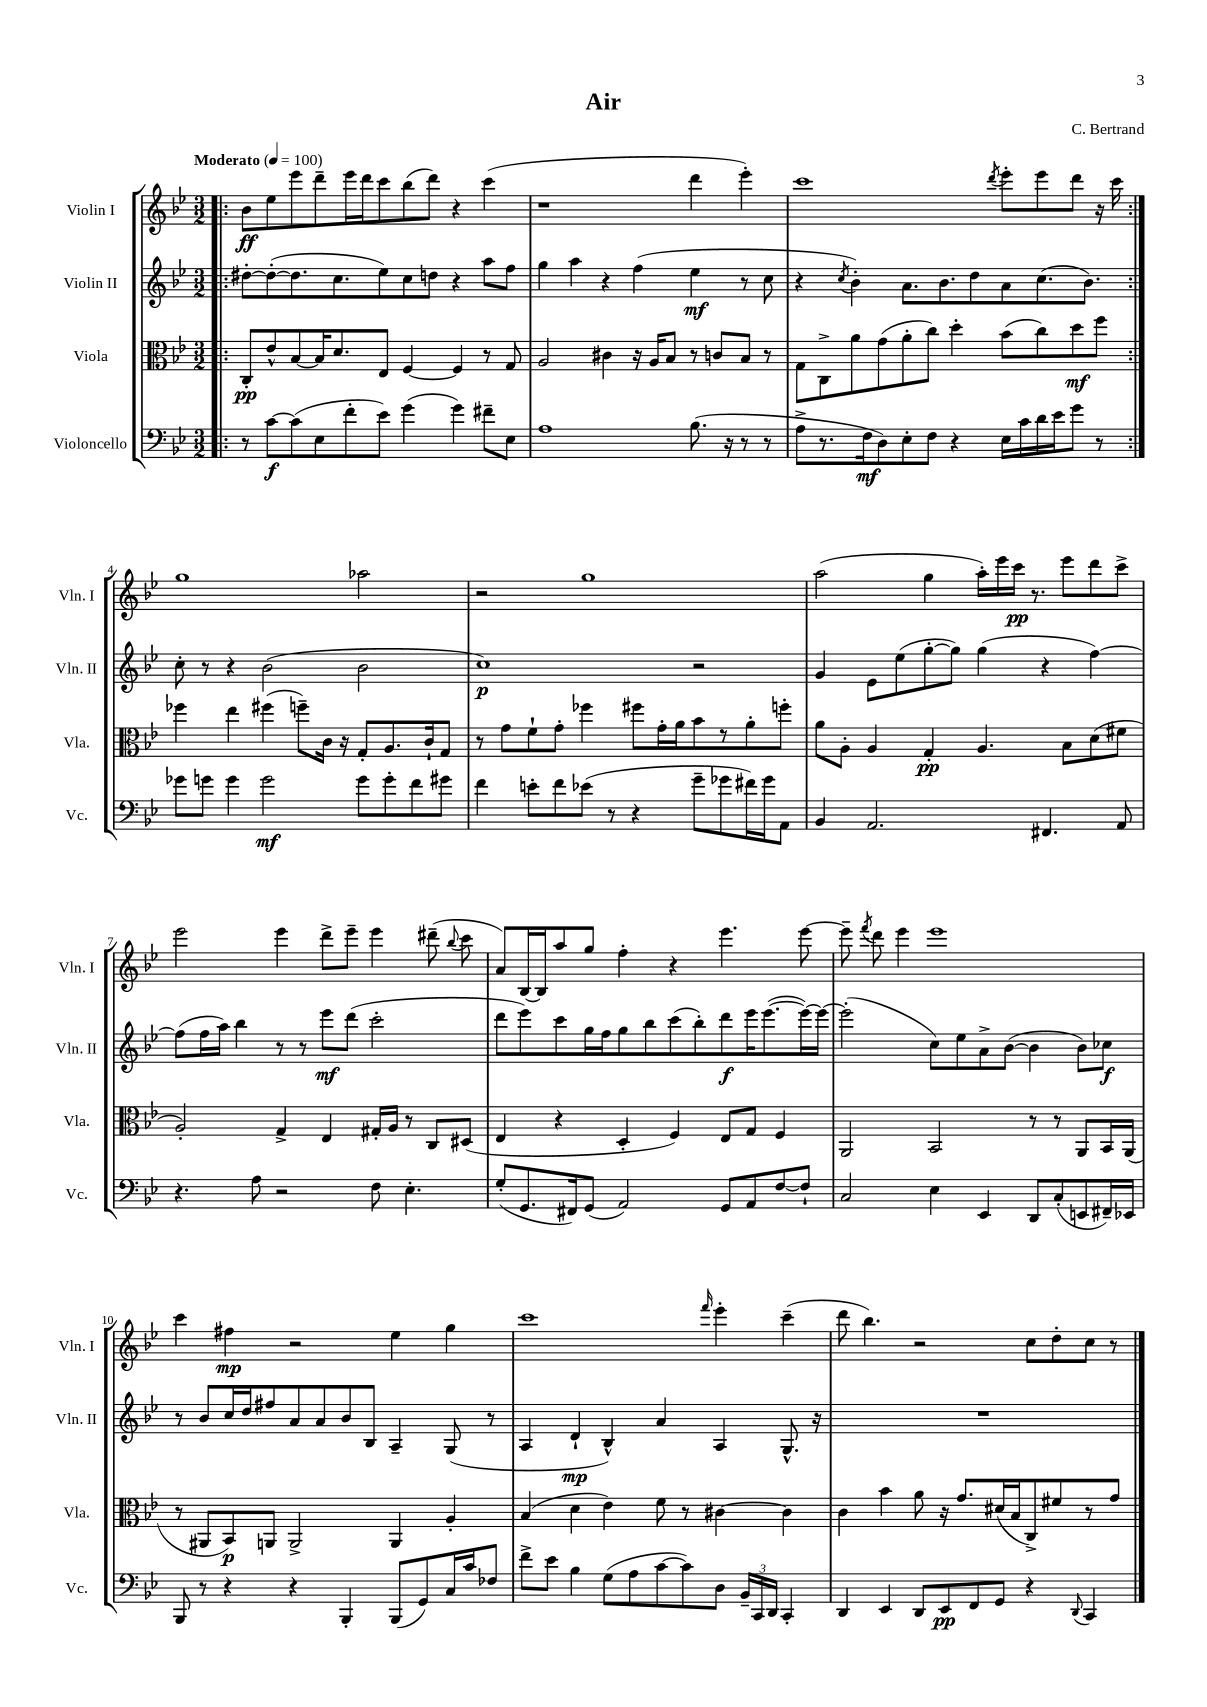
\header { title = "Air" composer = "C. Bertrand" }
<<
\new StaffGroup <<
\new Staff = "s0" \with { instrumentName = "Violin I" shortInstrumentName = "Vln. I" } {
    \clef treble \key bes \major \numericTimeSignature \time 3/2 \tempo "Moderato" 4 = 100
    \autoBeamOff \repeat volta 2 { \bar ".|:" bes'8[\ff ees''8 ees'''8 d'''8-- ees'''16 d'''16 c'''8 bes''8( d'''8]) r4 c'''4( |
    r1 d'''4 ees'''4-.) |
    c'''1 \acciaccatura { d'''8 } ees'''8[-. ees'''8 d'''8] r16 c'''16 | }
    g''1 aes''2 |
    r2 g''1 |
    a''2( g''4 a''16[-.) ees'''16 c'''16]\pp r8. ees'''8[ d'''8 c'''8]-> |
    ees'''2 ees'''4 d'''8[-> ees'''8]-- ees'''4 dis'''8--( \appoggiatura { bes''8 } c'''8 |
    a'8[) bes16~ bes16 a''8 g''8] f''4-. r4 ees'''4. ees'''8~ |
    ees'''8-- \acciaccatura { f'''8 } d'''8 ees'''4 ees'''1 |
    c'''4 fis''4\mp r2 ees''4 g''4 |
    c'''1 \grace { f'''16 } ees'''4-. c'''4--( |
    d'''8 bes''4.) r2 c''8[ d''8-. c''8] r8 \bar "|." |
}
\new Staff = "s1" \with { instrumentName = "Violin II" shortInstrumentName = "Vln. II" } {
    \clef treble \key bes \major \numericTimeSignature \time 3/2
    \autoBeamOff \repeat volta 2 { \bar ".|:" dis''8[~-. dis''8~-.( dis''8. c''8. ees''8) c''8 d''8] r4 a''8[ f''8] |
    g''4 a''4 r4 f''4( ees''4\mf r8 c''8 |
    r4 \acciaccatura { c''8 } bes'4-.) a'8.[ bes'8. d''8 a'8 c''8.( bes'8.]) | }
    c''8-. r8 r4 bes'2( bes'2 |
    c''1\p) r2 |
    g'4 ees'8[ ees''8( g''8~-. g''8]) g''4( r4 f''4~) |
    f''8[( f''16 a''16]) bes''4 r8 r8 ees'''8[\mf d'''8]( c'''2-. |
    d'''8[ ees'''8) c'''8 g''16 f''16 g''8 bes''8 c'''8( bes''8-.) d'''8\f ees'''16 ees'''8.~( ees'''16~) ees'''16]~ |
    ees'''2-.( c''8[) ees''8 a'8-> bes'8]~( bes'4 bes'8[) ces''8]\f |
    r8 bes'8[ c''16 d''16 fis''8 a'8 a'8 bes'8 bes8] a4-- g8( r8 |
    a4 d'4-!\mp bes4-^) a'4 a4 g8.-^ r16 |
    R1. \bar "|." |
}
\new Staff = "s2" \with { instrumentName = "Viola" shortInstrumentName = "Vla." } {
    \clef alto \key bes \major \numericTimeSignature \time 3/2
    \autoBeamOff \repeat volta 2 { \bar ".|:" c8[-.\pp ees'8-^ bes8~ bes16 d'8. ees8] f4~ f4 r8 g8 |
    a2 cis'4 r16 a16[ bes8] r8 c'8[ bes8] r8 |
    g8[ c8-> a'8 g'8( a'8-. c''8]) d''4-. bes'8[( c''8) d''8\mf f''8] | }
    fes''4 ees''4 fis''4( f''8[--) c'16] r16 g8[-. a8. c'16-! g8] |
    r8 g'8[ f'8-! g'8]-. fes''4 fis''8[ g'16-. a'16 bes'8 r8 a'8-. f''8]-. |
    a'8[ a8]-. a4 g4-.\pp a4. bes8[ d'8( fis'8] |
    a2-.) g4-> ees4 gis16[-. a16] r8 c8[ dis8]( |
    ees4 r4 d4-. f4) ees8[ g8] f4 |
    a,2 bes,2 r8 r8 a,8[ bes,16 a,16]( |
    r8 ais,8[ bes,8\p) a,8] a,2-> a,4 a4-. |
    bes4( d'4 ees'4) f'8 r8 cis'4~ cis'4 |
    c'4 bes'4 a'8 r16 g'8.[ dis'16( bes16 c8->) fis'8 r8 g'8] \bar "|." |
}
\new Staff = "s3" \with { instrumentName = "Violoncello" shortInstrumentName = "Vc." } {
    \clef bass \key bes \major \numericTimeSignature \time 3/2
    \autoBeamOff \repeat volta 2 { \bar ".|:" r8 c'8[~\f c'8( ees8 f'8-. ees'8]) g'4( g'4) fis'8[-- ees8] |
    a1 bes8.( r16 r8 r8 |
    a8[-> r8. f16\mf d8) ees8-. f8] r4 ees16[ c'16 d'16 ees'16 g'8] r8 | }
    ges'8[ g'8] g'4 g'2\mf g'8[ g'8-. f'8 gis'8] |
    f'4 e'8[-. f'8 ees'8]( r8 r4 g'8[-- ges'8 fis'16) ges'16 a,8] |
    bes,4 a,2. fis,4. a,8 |
    r4. a8 r2 f8 ees4.-. |
    g8[-.( g,8. fis,16) g,8]( a,2) g,8[ a,8 f8~ f8]-! |
    c2 ees4 ees,4 d,8[ c8-.( e,8 fis,16--) ees,16] |
    bes,,8 r8 r4 r4 bes,,4-. bes,,8[( g,8) c16 c'16 fes8] |
    f'8[-> ees'8] bes4 g8[( a8 c'8~ c'8) d8] \tuplet 3/2 { bes,16[-- c,16 d,16] } c,4-. |
    d,4 ees,4 d,8[ ees,8\pp f,8 g,8] r4 \appoggiatura { d,8 } c,4 \bar "|." |
}
>>
>>
